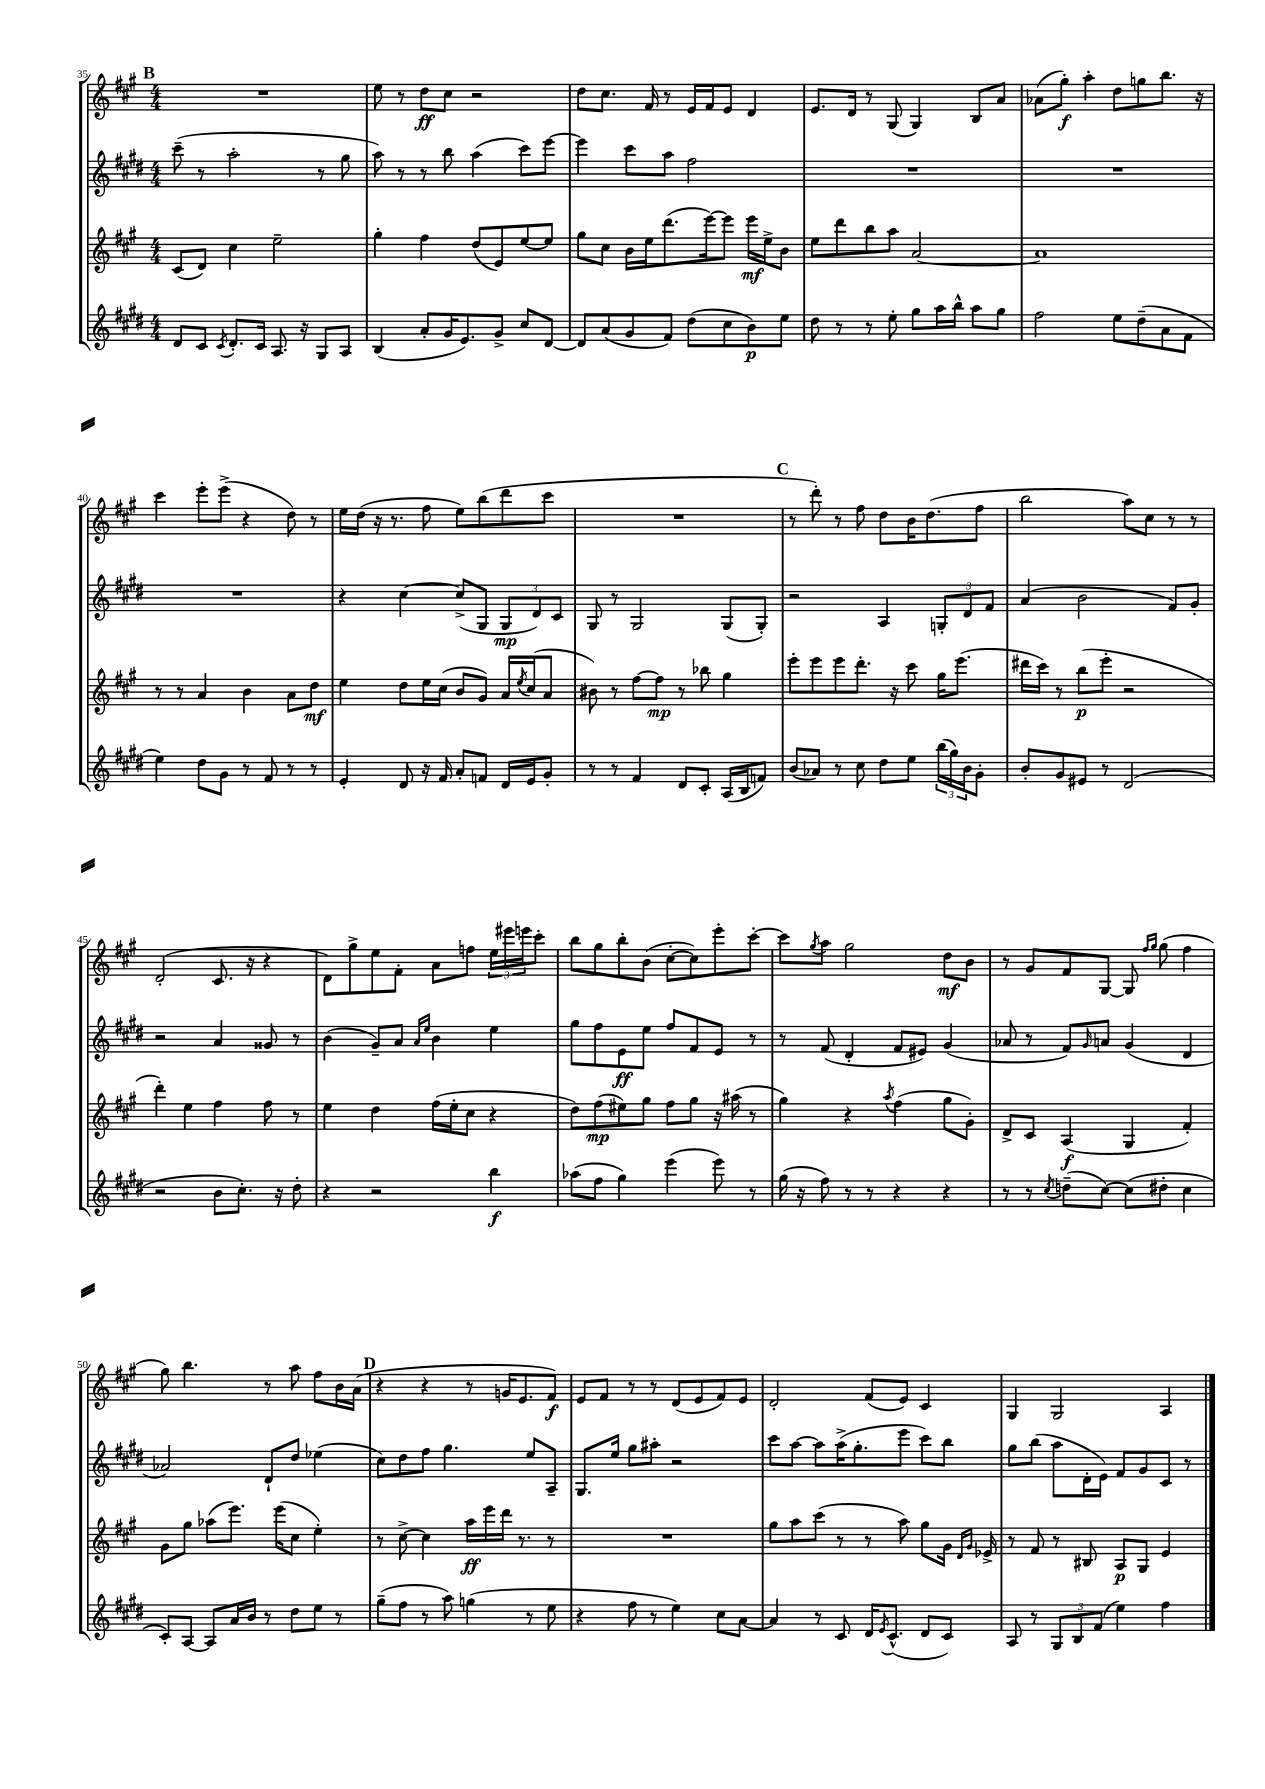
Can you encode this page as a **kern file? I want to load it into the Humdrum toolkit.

**kern	**kern	**kern	**kern
*staff4	*staff3	*staff2	*staff1
*clefG2	*clefG2	*clefG2	*clefG2
*k[f#c#g#d#]	*k[f#c#g#]	*k[f#c#g#d#]	*k[f#c#g#]
*M4/4	*M4/4	*M4/4	*M4/4
8d#	(8c#	(8ccc#~	1r
8c#	8d)	8r	.
8qc#	.	.	.
8.d#'	4cc#	2aa'	.
16c#	.	.	.
8.A	2ee~	.	.
16r	.	.	.
8G#	.	8r	.
8A	.	8gg#	.
=	=	=	=
(4B	4gg#'	8aa)	8ee
.	.	8r	8r
8a'	4ff#	8r	8dd
16g#	.	8bb	8cc#
8.e)	.	.	.
.	(8dd	(4aa	2r
8g#^	8e)	.	.
8cc#	[8ee	8ccc#)	.
[8d#	8ee]	[8eee	.
=	=	=	=
8d#]	8gg#	4eee]	8dd
(8a	8cc#	.	8.cc#
8g#	16b	8ccc#	.
.	16ee	.	16f#
8f#)	(8.ddd	8aa	8r
(8dd#	.	2ff#	16e
.	[16eee)	.	16f#
8cc#	8eee]	.	8e
8b)	16eee	.	4d
.	16ee^	.	.
8ee	8b	.	.
=	=	=	=
8dd#	8ee	1r	8.e
8r	8ddd	.	.
.	.	.	16d
8r	8bb	.	8r
8ee'	8aa	.	(8G#
8gg#	[2a	.	4G#)
16aa	.	.	.
16bb^^	.	.	.
8aa	.	.	8B
8gg#	.	.	8a
=	=	=	=
2ff#	1a]	1r	(8a-
.	.	.	8gg#')
.	.	.	4aa'
8ee	.	.	8dd
(8dd#~	.	.	8gg
8a	.	.	8.bb
8f#	.	.	.
.	.	.	16r
=	=	=	=
4ee)	8r	1r	4ccc#
.	8r	.	.
8dd#	4a	.	8eee'
8g#	.	.	(8eee^
8r	4b	.	4r
8f#	.	.	.
8r	8a	.	8dd)
8r	8dd	.	8r
=	=	=	=
4e'	4ee	4r	16ee
.	.	.	(16dd
.	.	.	16r
.	.	.	8.r
8d#	8dd	[4cc#	.
16r	16ee	.	8ff#
16f#	(16cc#	.	.
8a'	8b	(8cc#^]	8ee)
8f	8g#)	8G#	(8bb
16d#	16a	12G#	8ddd
.	8qee	.	.
16e	(16cc#	.	.
.	.	12d#)	.
8g#'	8a	.	8ccc#
.	.	12c#	.
=	=	=	=
8r	8b#)	8G#	1r
8r	8r	8r	.
4f#	[8ff#	2G#	.
.	8ff#]	.	.
8d#	8r	.	.
8c#'	8bb-	.	.
(16A	4gg#	(8G#	.
16B	.	.	.
8f)	.	8G#')	.
=	=	=	=
(8b	8eee'	2r	8r
8a-)	8eee	.	8ddd')
8r	8eee	.	8r
8cc#	8.ddd'	.	8ff#
8dd#	.	4A	8dd
.	16r	.	.
8ee	8ccc#	.	16b
.	.	.	(8.dd
(24bb	16gg#	12G'	.
24gg#)	.	.	.
.	(8.eee	.	.
24b	.	12d#	.
8g#'	.	.	8ff#
.	.	12f#	.
=	=	=	=
8b'	16ddd#	(4a	2bb
.	16ccc#)	.	.
8g#	8r	.	.
8e#	(8bb	2b	.
8r	8eee'	.	.
(2d#	2r	.	8aa)
.	.	.	8cc#
.	.	8f#)	8r
.	.	8g#'	8r
=	=	=	=
2r	4ddd')	2r	(2d'
.	4ee	.	.
8b	4ff#	4a	8.c#
8.cc#')	.	.	.
.	.	.	16r
.	8ff#	8g##	4r
16r	.	.	.
8dd#'	8r	8r	.
=	=	=	=
4r	4ee	(4b	8d)
.	.	.	8gg#^
2r	4dd	8g#~)	8ee
.	.	8a	8f#'
.	.	16qqa	.
.	.	16qqee	.
.	(16ff#	4b	8a
.	16ee'	.	.
.	8cc#	.	8ff
4bb	4r	4ee	24ee
.	.	.	24eee#
.	.	.	24eee
.	.	.	8ccc#'
=	=	=	=
(8aa-	8dd)	8gg#	8bb
8ff#	(8ff#	8ff#	8gg#
4gg#)	8ee#)	8e	8bb'
.	8gg#	8ee	(8b
(4eee	8ff#	8ff#	[8cc#'
.	8gg#	8f#	8cc#])
8eee)	16r	8e	8eee'
.	(16aa#	.	.
8r	8r	8r	[8ccc#'
=	=	=	=
(16gg#	4gg#)	8r	8ccc#]
16r	.	.	.
.	.	.	8qgg#
8ff#)	.	(8f#	8aa
8r	4r	4d#'	2gg#
8r	.	.	.
.	8qaa	.	.
4r	(4ff#	8f#	.
.	.	8e#)	.
4r	8gg#	(4g#	8dd
.	8g#')	.	8b
=	=	=	=
8r	8d^	8a-	8r
8r	8c#	8r	8g#
8qcc#	.	.	.
(8dd~	(4A	8f#)	8f#
.	.	16qqg#	.
[8cc#)	.	8a	[8G#
(8cc#]	4G#	(4g#	8G#]
.	.	.	16qqff#
.	.	.	16qqgg#
8dd#'	.	.	(8gg#
4cc#	4f#')	4d#	4ff#
=	=	=	=
8c#')	8g#	2a-)	8gg#)
[8A	8gg#	.	4.bb
8A]	(8aa-	.	.
16a	8.eee)	.	.
16b	.	.	.
8r	.	8d#`	8r
.	(16eee	.	.
8dd#	8cc#	8dd#	8aa
8ee	4ee')	(4ee-	8ff#
8r	.	.	16b
.	.	.	(16a
=	=	=	=
(8gg#~	8r	8cc#)	4r
8ff#	[8cc#^	8dd#	.
8r	4cc#]	8ff#	4r
8aa)	.	4.gg#	.
(4gg	16aa	.	8r
.	16eee	.	.
.	16ddd	.	16g
.	8.r	.	8.e
8r	.	8ee	.
8ee	8r	8A~	8f#)
=	=	=	=
4r	1r	8.G#	8e
.	.	.	8f#
.	.	16ee	.
8ff#	.	8gg#	8r
8r	.	8aa#'	8r
4ee)	.	2r	(8d
.	.	.	8e
8cc#	.	.	8f#)
[8a	.	.	8e
=	=	=	=
4a]	8gg#	8ccc#	2d'
.	8aa	[8aa	.
8r	(8ccc#	8aa]	.
8c#	8r	(16aa^	.
.	.	8.gg#'	.
16d#	8r	.	(8f#
8qe	.	.	.
(8.c#^^	.	.	.
.	8aa)	8eee	8e)
8d#	8gg#	8ccc#)	4c#
8c#)	16g#	8bb	.
.	16qqd	.	.
.	16qqg#	.	.
.	16e-^	.	.
=	=	=	=
8A	8r	8gg#	4G#
8r	8f#	(8bb	.
12G#	8r	8aa	2G#
12B	.	.	.
.	8B#	16d#'	.
(12f#	.	.	.
.	.	16e)	.
4ee)	8A	8f#	.
.	8G#	8g#	.
4ff#	4e	8c#	4A
.	.	8r	.
==	==	==	==
*-	*-	*-	*-
